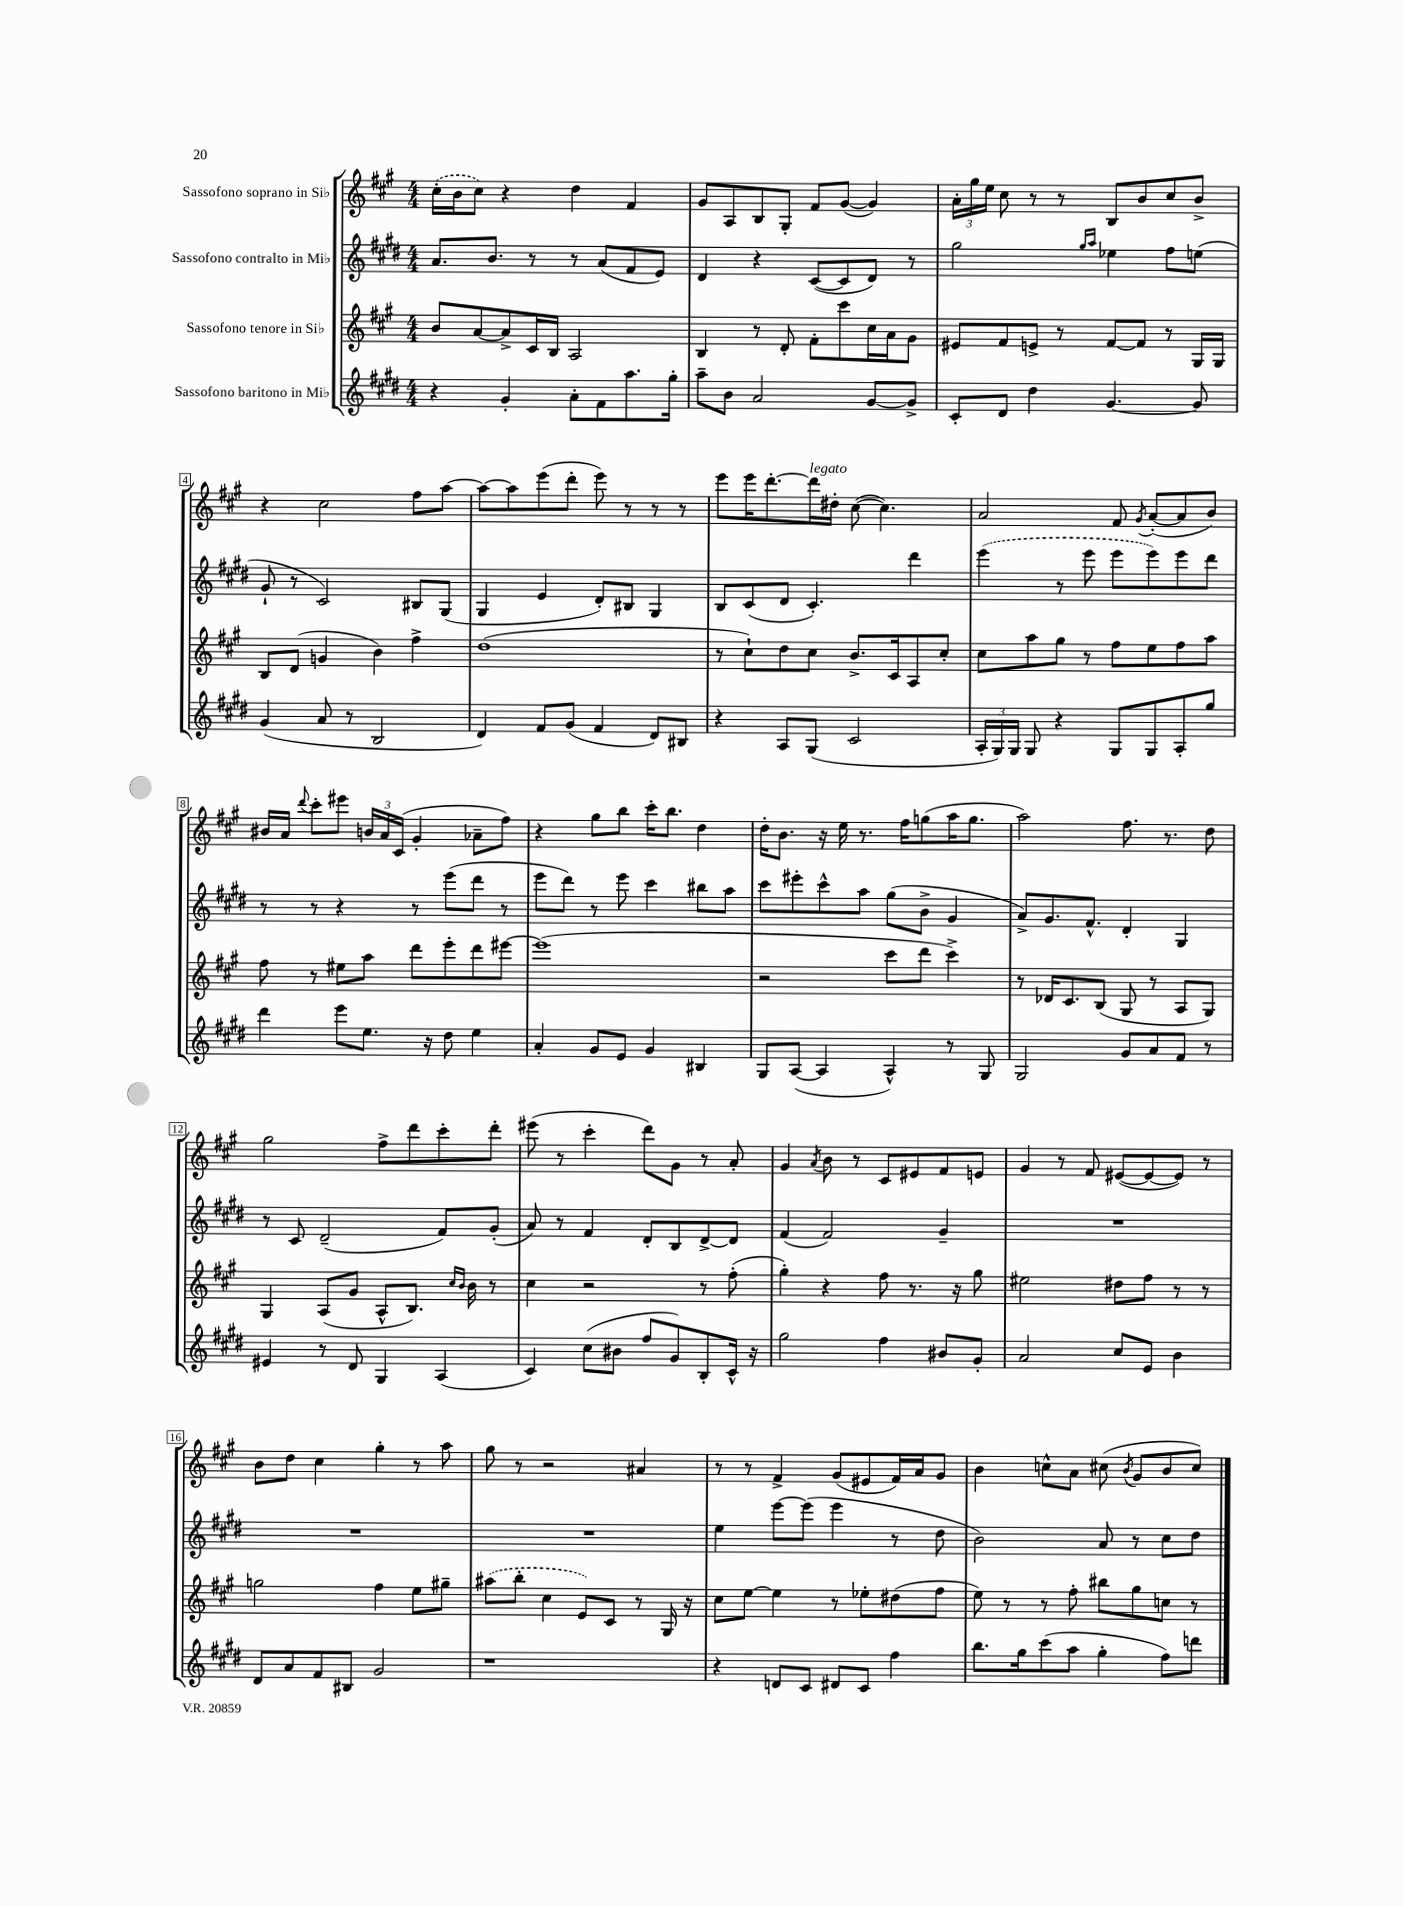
<<
\new StaffGroup <<
\new Staff = "s0" \with { instrumentName = "Sassofono soprano in Sib" } {
    \clef treble \key a \major \numericTimeSignature \time 4/4
    \autoBeamOff \once \slurDashed cis''16[-.( b'16 cis''8]) r4 d''4 fis'4 |
    gis'8[ a8 b8 gis8]-. fis'8[ gis'8]~( gis'4) |
    \tuplet 3/2 { a'16[-. gis''16 e''16] } cis''8 r8 r8 b8[ b'8 cis''8 b'8]-> |
    r4 cis''2 fis''8[ a''8]~ |
    a''8[~ a''8 e'''8( d'''8]-. e'''8) r8 r8 r8 |
    e'''8[ e'''16 d'''8.~-. d'''16^\markup { \italic "legato" } dis''16]-. cis''8~( cis''4.) |
    a'2 fis'8 \acciaccatura { gis'8 } a'8[~-.( a'8 b'8]) |
    bis'16[ a'16] \appoggiatura { d'''8 } cis'''8[-. eis'''8] \tuplet 3/2 { b'16[ a'16 cis'16]( } gis'4-. aes'8[-- fis''8]) |
    r4 gis''8[ b''8] cis'''16[-. b''8.] d''4 |
    d''16[-. b'8.] r16 e''16 r8. fis''16[ g''8( a''16 g''8.] |
    a''2) fis''8. r8. d''8 |
    gis''2 fis''8[-> d'''8 cis'''8-. d'''8]-. |
    eis'''8( r8 cis'''4-. d'''8[) gis'8] r8 a'8-. |
    gis'4 \acciaccatura { a'8 } b'8 r8 cis'8[ eis'8 fis'8 e'8] |
    gis'4 r8 fis'8 eis'8[~( eis'8~ eis'8]) r8 |
    b'8[ d''8] cis''4 gis''4-. r8 a''8 |
    gis''8 r8 r2 ais'4 |
    r8 r8 fis'4-> gis'8[( eis'8 fis'16) a'16 gis'8] |
    b'4 c''8[-^ a'8] cis''8( \acciaccatura { b'8 } gis'8[ b'8 cis''8]) \bar "|." |
}
\new Staff = "s1" \with { instrumentName = "Sassofono contralto in Mib" } {
    \clef treble \key e \major \numericTimeSignature \time 4/4
    \autoBeamOff a'8.[ b'8.] r8 r8 a'8[( fis'8 e'8]) |
    dis'4 r4 cis'8[~( cis'8 dis'8]) r8 |
    gis''2 \grace { gis''16[ a''16] } ees''4 fis''8[ e''8]( |
    gis'8-! r8 cis'2) bis8[ gis8]( |
    gis4 e'4 dis'8[-.) bis8] gis4 |
    b8[ cis'8( dis'8] cis'4.-.) dis'''4 |
    \once \slurDashed e'''4( r8 e'''8 e'''8[ e'''8) e'''8 dis'''8] |
    r8 r8 r4 r8 e'''8[( dis'''8] r8 |
    e'''8[ dis'''8]) r8 e'''8 cis'''4 bis''8[ a''8] |
    cis'''8[ eis'''8-. cis'''8-^ a''8] gis''8[( b'8]-> gis'4 |
    a'8[->) gis'8. fis'8.]-^ dis'4-. gis4 |
    r8 cis'8 dis'2--( fis'8[) gis'8]-.( |
    a'8) r8 fis'4 dis'8[-. b8 dis'8~-> dis'8] |
    fis'4( fis'2) gis'4-- |
    R1 |
    R1 |
    R1 |
    e''4 e'''8[~ e'''8]( e'''4 r8 dis''8 |
    b'2) a'8 r8 cis''8[ dis''8] \bar "|." |
}
\new Staff = "s2" \with { instrumentName = "Sassofono tenore in Sib" } {
    \clef treble \key a \major \numericTimeSignature \time 4/4
    \autoBeamOff b'8[ a'8~ a'8-> cis'16 b16] a2 |
    b4 r8 d'8-. fis'8[-. cis'''8 cis''16 a'16 gis'8] |
    eis'8[ fis'8 e'8]-> r8 fis'8[~ fis'8] r8 gis16[ gis16] |
    b8[ d'8]( g'4 b'4) fis''4-> |
    d''1( |
    r8 cis''8[-!) d''8 cis''8] b'8.[-> cis'16 a8 cis''8]-. |
    cis''8[ a''8 gis''8] r8 fis''8[ e''8 fis''8 a''8] |
    fis''8 r8 eis''8[ a''8] d'''8[ e'''8-. d'''8 eis'''8]~ |
    eis'''1( |
    r2 cis'''8[ d'''8] cis'''4->) |
    r8 des'16[ cis'8. b8]( gis8 r8 a8[ gis8]) |
    gis4 a8[( gis'8] a8[-^ b8.]) \grace { cis''16[ b'16] } b'16 r8 |
    cis''4 r2 r8 fis''8-.( |
    gis''4-.) r4 fis''8 r8. r16 gis''8 |
    eis''2 dis''8[ fis''8] r8 r8 |
    g''2 fis''4 e''8[ gis''8]-- |
    \once \slurDashed ais''8[( b''8]-. cis''4 e'8[) cis'8] r8 gis16 r16 |
    cis''8[ e''8]~ e''4 r8 ees''8[-. dis''8( fis''8] |
    e''8) r8 r8 fis''8-. bis''8[ gis''8 c''8] r8 \bar "|." |
}
\new Staff = "s3" \with { instrumentName = "Sassofono baritono in Mib" } {
    \clef treble \key e \major \numericTimeSignature \time 4/4
    \autoBeamOff r4 gis'4-. a'8[-. fis'8 a''8. gis''16]-. |
    a''8[-- b'8] a'2 gis'8[~ gis'8]-> |
    cis'8[-. dis'8] dis''4 gis'4.~ gis'8 |
    gis'4( a'8 r8 b2 |
    dis'4) fis'8[ gis'8]( fis'4 dis'8[) bis8] |
    r4 a8[ gis8]( cis'2 |
    \tuplet 3/2 { a16[-. gis16) gis16] } gis8 r4 gis8[ gis8 a8-. gis''8] |
    dis'''4 e'''8[ e''8.] r16 dis''8 e''4 |
    a'4-. gis'8[ e'8] gis'4 bis4 |
    gis8[ a8]~( a4 a4-^) r8 gis8 |
    gis2 gis'8[ a'8 fis'8] r8 |
    eis'4 r8 dis'8 gis4 a4( |
    cis'4) cis''8[( bis'8] fis''8[ gis'8) b8-. cis'16]-^ r16 |
    gis''2 fis''4 bis'8[ gis'8]-. |
    a'2 cis''8[ e'8] b'4 |
    dis'8[ a'8 fis'8 bis8] gis'2 |
    r1 |
    r4 d'8[ cis'8] dis'8[ cis'8] fis''4 |
    b''8.[ gis''16 cis'''8( a''8] gis''4-. fis''8[) d'''8] \bar "|." |
}
>>
>>
\layout { \context { \Score \override BarNumber.stencil = #(make-stencil-boxer 0.1 0.3 ly:text-interface::print) } }
